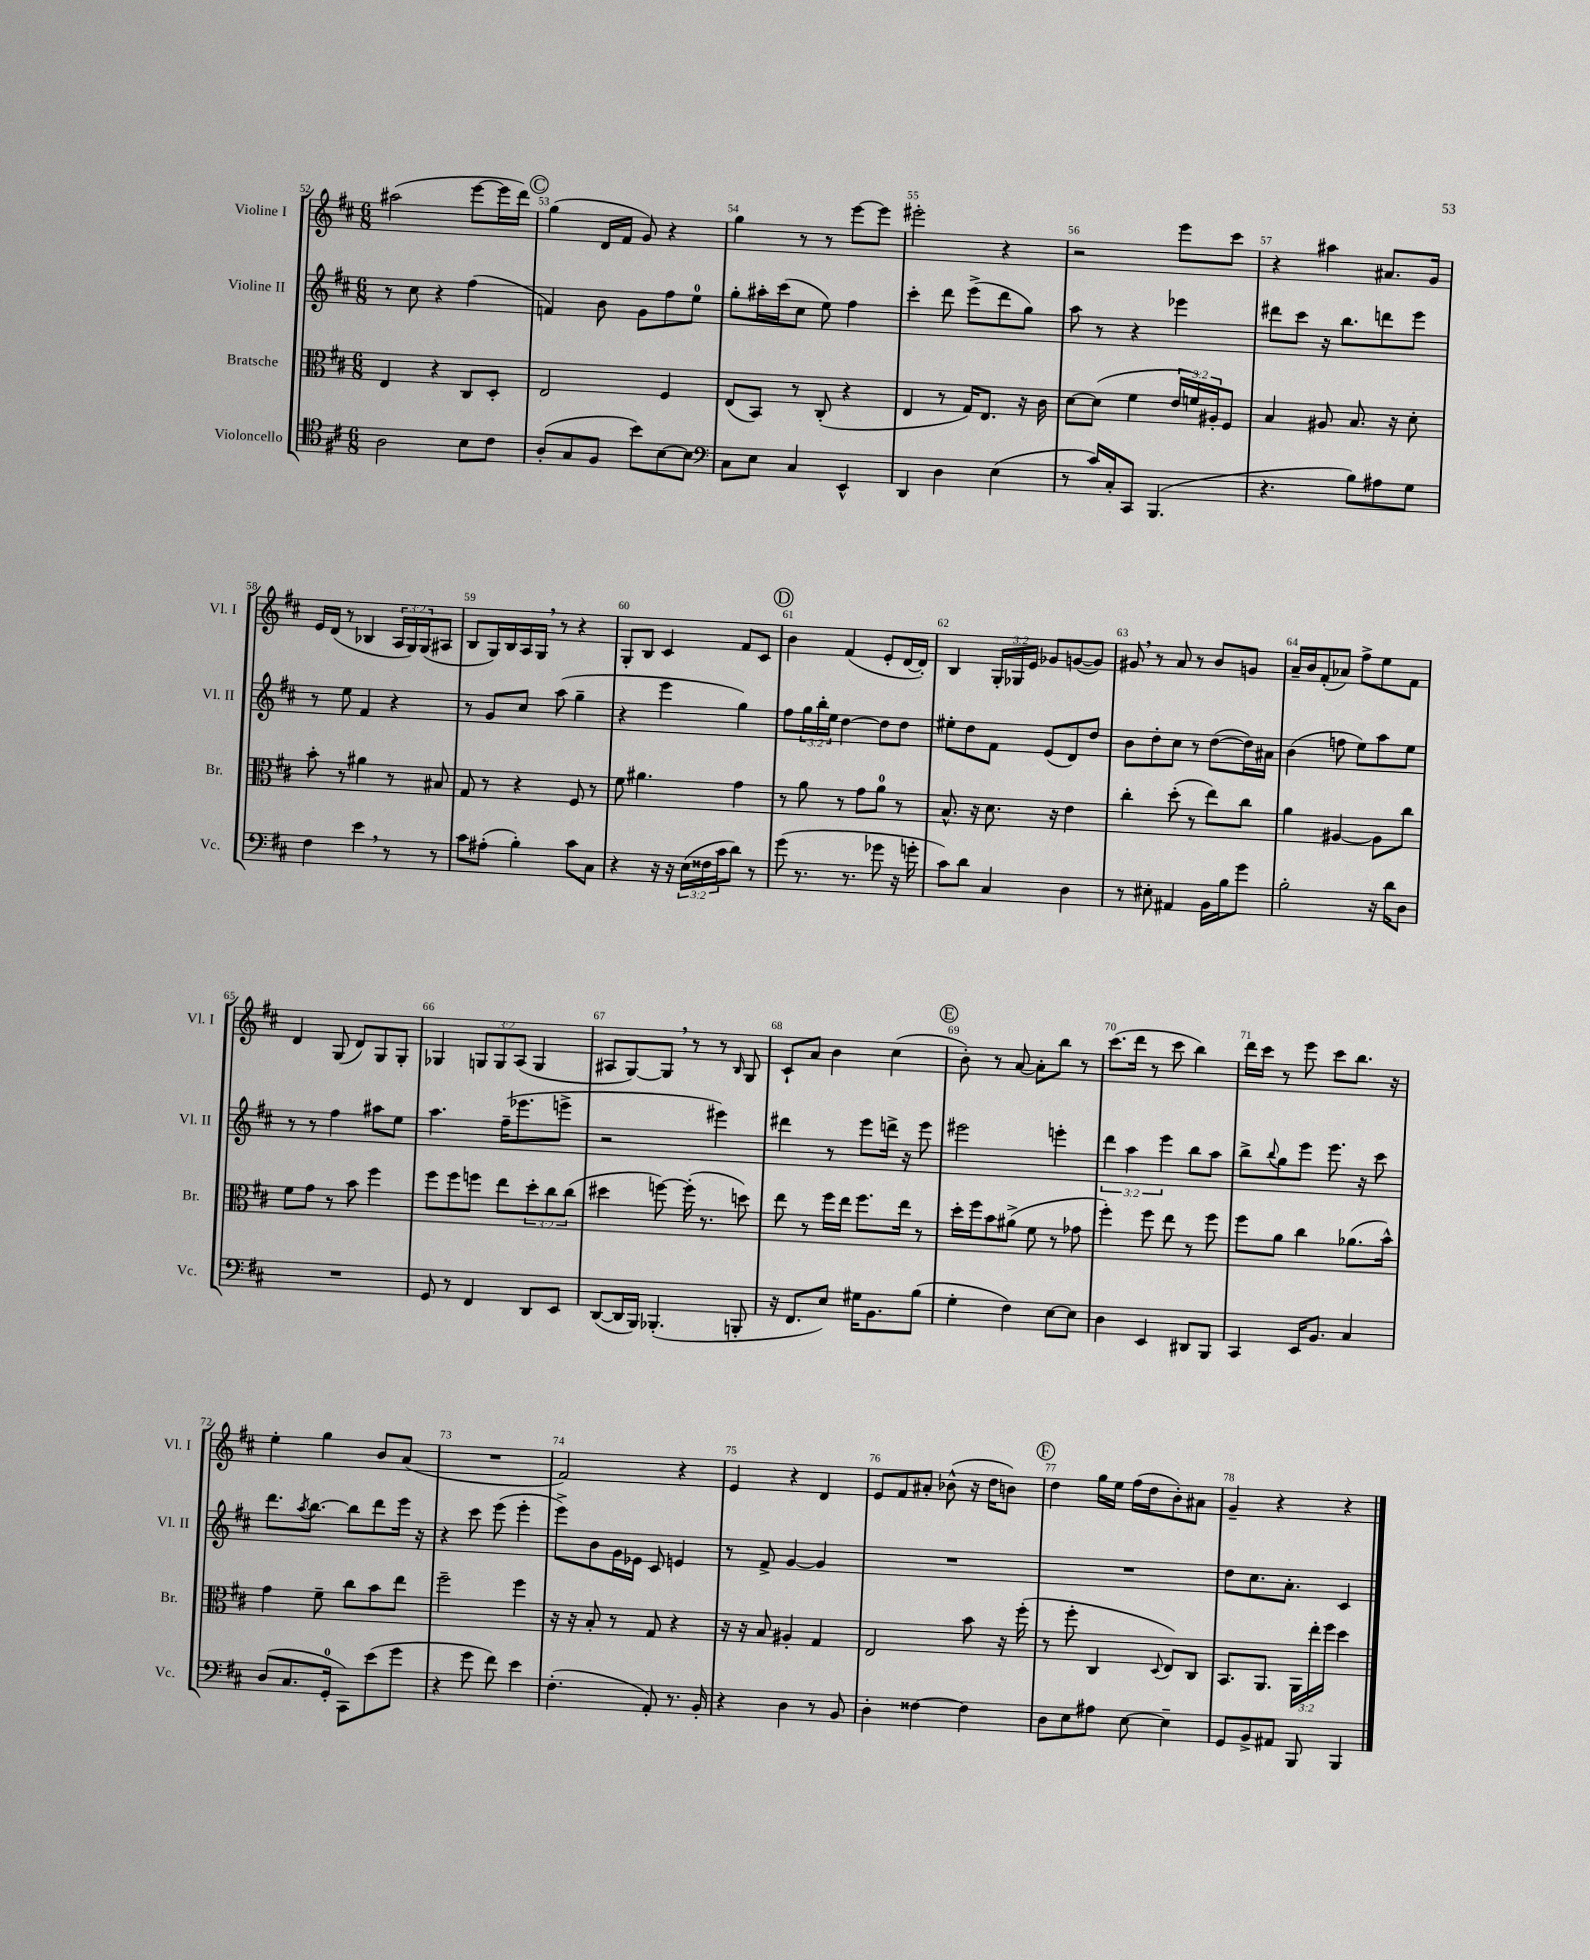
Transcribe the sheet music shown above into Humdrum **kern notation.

**kern	**kern	**kern	**kern
*staff4	*staff3	*staff2	*staff1
*clefC4	*clefC3	*clefG2	*clefG2
*k[f#c#]	*k[f#c#]	*k[f#c#]	*k[f#c#]
*M6/8	*M6/8	*M6/8	*M6/8
2A\	4E/	8r	(2aa#\
.	.	8cc#\	.
.	4r	4r	.
8B\L	8C#/L	(4ff#\	[8eee\L
8c#\J	8D'/J	.	16eee\]L
.	.	.	16ddd\JJ)
=	=	=	=
(8A'/L	2E/	4f/)	(4gg\
8G/	.	.	.
8F#/J	.	8b\	16d/LL
.	.	.	16f#/JJ
8b\L)	.	8g\L	8g/)
[8B\	4F#/	8ff#\	4r
8B\]J	.	8ee\J	.
=	=	=	=
*clefF4	*	*	*
8C#\L	(8E/L	8gg'\L	4gg\
8E\J	8BB/J)	16aa#'\L	.
.	.	(16ccc#\J	.
4C#/	8r	8cc#\J	8r
.	(8C#'/	8ee\)	8r
4EE^^/	4r	4ff#\	[8eee\L
.	.	.	8eee\]J
=	=	=	=
4DD/	4E/	4ccc#'\	2eee#'\
4D\	8r	8ddd\	.
.	16G/LK)	(8eee^\L	.
.	8.E/J	.	.
(4E\	.	8ddd\	4r
.	16r	8gg\J)	.
.	16c#\	.	.
=	=	=	=
8r	[8d\L	8aa\	2r
16c#/LL)	(8d\]J	8r	.
16C#'/J	.	.	.
8CC#/J	4f#\	4r	.
(4.BBB/	.	.	.
.	24e/LL	4eee-\	8eee\L
.	24f/)	.	.
.	24A#'/J	.	.
.	8F#/J	.	8ccc#\J
=	=	=	=
4.r	4B/	8ddd#\L	4r
.	.	8ccc#\J	.
.	8A#/	16r	4aa#\
.	.	8.bb\L	.
8B\L)	8.B/	.	.
8A#\	.	8ddd\	8.a#/L
.	16r	.	.
8G\J	8d'\	8eee\J	.
.	.	.	16g/Jk
=	=	=	=
4F#\	8b'\	8r	16e/LL
.	.	.	(16d/JJ
.	8r	8ee\	8r
4e\	4a#\	4f#/	4B-/
8r	8r	4r	24A/LL
.	.	.	24G/)
.	.	.	(24G/J
8r	8B#/	.	8A#/J
=	=	=	=
8c#\L	8G/	8r	8B/L
(8A#'\J	8r	8g/L	16G/L)
.	.	.	16B/
4B'\)	4r	8cc#/J	16A/
.	.	.	16G/JJ
.	.	(8aa\	8r
8c#\L	8F#/	4gg~\	4r
8C#\J	8r	.	.
=	=	=	=
4r	8f#\	4r	8G'/L
.	4.a#\	.	8B/J
16r	.	4eee\	4c#/
16r	.	.	.
(24E\LL	.	.	.
24F##\	.	.	.
24c#\J	.	.	.
8d\J)	4g\	4gg\)	8f#/L
8r	.	.	8c#/J
=	=	=	=
(8g\	8r	8ff#\L	4b\
8.r	8a\	24gg\L	.
.	.	24bb'\	.
.	.	24ee\JJ	.
.	8r	[4dd\	(4f#/
8.r	.	.	.
.	8g\L	.	.
8g-\	8a\J	8dd\]L	8e'/L
16r	8r	8dd\J	[16d/L
16g'\	.	.	16d'/]JJ)
=	=	=	=
8c#\L)	8.B^^/	8ee#'\L	4B/
8d\J	.	8dd\	.
.	16r	.	.
4C#/	8.d\	8f#\J	24G'/LL
.	.	.	24G-/
.	.	.	24e/JJ
.	.	(8e/L	8g-/L
.	16r	.	.
4D\	4e\	8d/)	([8g/
.	.	8dd/J	8g/]J)
=	=	=	=
8r	4cc#'\	8b\L	8g#/
8E#'\	.	8dd'\	8r
4AA#/	(8dd'\	8cc#\J	8a/
.	8r	8r	8r
16BB\LL	8ee\L)	([8dd\L	8b/L
16B\J	.	.	.
8g\J	8cc#\J	16dd\]L)	8g/J
.	.	16a#\JJ	.
=	=	=	=
2B'\	4a\	(4b\	16a~/LL
.	.	.	16b/J
.	.	.	(8f#'/
.	[4A#/	8ff\	8a-/J)
.	.	8ee\L)	8ff#^\L
16r	8A#\]L	8aa\	8ee\
16d\LK	.	.	.
8D\J	8cc#\J	8ee\J	8f#\J
=	=	=	=
2.r	8f#\L	8r	4d/
.	8g\J	8r	.
.	8r	4ff#\	(8G/
.	8b\	.	8d/L)
.	4ff#\	8aa#\L	8G/
.	.	8ee\J	8G'/J
=	=	=	=
8GG/	8ff#\L	4.aa\	4G-/
8r	8ff#\	.	.
4FF#/	8ff\J	.	12G/L
.	.	.	12G/
.	8ee\L	(16ff#~\LK	.
.	.	.	(12A/J
.	.	8.eee-\	.
8DD/L	12dd'\	.	4G/
.	12cc#\	.	.
8EE/J	.	8eee^\J	.
.	(12cc#\J	.	.
=	=	=	=
([8DD/L	4dd#\	2r	8A#/L
16DD/]L	.	.	[8G/)
16BBB/JJ)	.	.	.
(4.BBB-'/	[8ff\)	.	8G/]J
.	(16ff'\]	.	8r
.	8.r	.	.
.	.	4eee#\)	8r
.	.	.	16qqB/
8BBB'/	8dd\)	.	8G/
=	=	=	=
16r	8ee\	4ddd#\	8c#`/L
8.FF#/L	.	.	.
.	8r	.	8a/J
8E/J)	16ff#\LL	8r	4b\
.	16ee\JJ	.	.
16G#\LK	8.ff#\L	8eee\L	.
8.BB\	.	.	.
.	.	16ddd^\Jk	(4cc#\
.	16ee\Jk	16r	.
(8B\J	8r	8eee\	.
=	=	=	=
4G'\	16dd'\LL	2eee#\	8b'\)
.	16ff#\J	.	.
.	8b\	.	8r
4F#\)	(8a#^\J	.	[8a/
.	8f#\	.	8a'\]L
[8E\L	8r	4eee'\	8bb\J
8E\]J	8g-\	.	8r
=	=	=	=
4D\	4ff#'\)	6ddd\	(8.ccc#\L
.	.	6aa\	.
.	.	.	16ddd\Jk
4EE/	8ff#\	.	8r
.	.	6eee\	.
.	8ee\	.	8ccc#\
8DD#/L	8r	8bb\L	4bb\)
8BBB/J	8ff#\	8aa\J	.
=	=	=	=
4CC#/	8ff#\L	8bb^\L	16ddd\LL
.	.	.	16ccc#\JJ
.	.	8qqbb/	.
.	8a\J	8gg\	8r
16EE/LK	4cc#\	8eee\J	8eee\
8.BB/J	.	.	.
.	.	8.eee\	8ccc#\L
4C#/	(8.a-\L	.	8.bb\J
.	.	16r	.
.	.	8ccc#\	.
.	16b^^\Jk)	.	16r
=	=	=	=
(8D/L	4g\	8.ddd\L	4ee'\
8.C#/	.	.	.
.	.	8qaa/	.
.	.	[8.bb\J	.
.	8f#~\	.	4gg\
16GG'/Jk	.	.	.
8CC#\L)	8cc#\L	8bb\]L	.
(8e\	8b\	8ddd\	8b/L
8g\J	8ee\J	16eee\Jk	(8a/J
.	.	16r	.
=	=	=	=
4r	2ff#~\	4r	2.r
8g\	.	8ccc#\	.
8f#\)	.	(8eee\	.
4e\	4ff#\	4eee'\	.
=	=	=	=
(4.F#'\	16r	8eee^\L)	2f#/)
.	16r	.	.
.	8B'/	8b\	.
.	8r	16g\L	.
.	.	16e-\JJ	.
8AA'/)	8G/	8c#/	.
8.r	4r	4e/	4r
16BB'/	.	.	.
=	=	=	=
4r	16r	8r	4e/
.	16r	.	.
.	8B/	8f#^/	.
4D\	4A#'/	[4g/	4r
8r	4G/	4g/]	4d/
8BB/	.	.	.
=	=	=	=
4D'\	2E/	2.r	8e/L
.	.	.	8f#/
[4F##\	.	.	8a#'/J
.	.	.	(8b-^^\
4F##\]	8b\	.	16r
.	.	.	16dd\LK
.	16r	.	8b\J)
.	(16ff#'\	.	.
=	=	=	=
8D\L	8r	2.r	4dd\
8E\	8ff#'\	.	.
8A#\J	4C#/	.	16gg\LL
.	.	.	16ee\JJ
[8E\	.	.	(16ff#\LL
.	.	.	16dd\J
.	8qqD/	.	.
4E~\]	8E/L)	.	8b'\)
.	8C#/J	.	8a#\J
=	=	=	=
8GG/L	8.BB/L	8dd\L	4g~/
8BB^/	.	8.cc#\	.
.	8.AA/J	.	.
8AA#/J	.	.	4r
.	.	8.a'\J	.
8BBB/	24AA\LL	.	.
.	24ee'\	.	.
.	24ff#\JJ	.	.
4BBB/	4dd\	4c#/	4r
==	==	==	==
*-	*-	*-	*-
